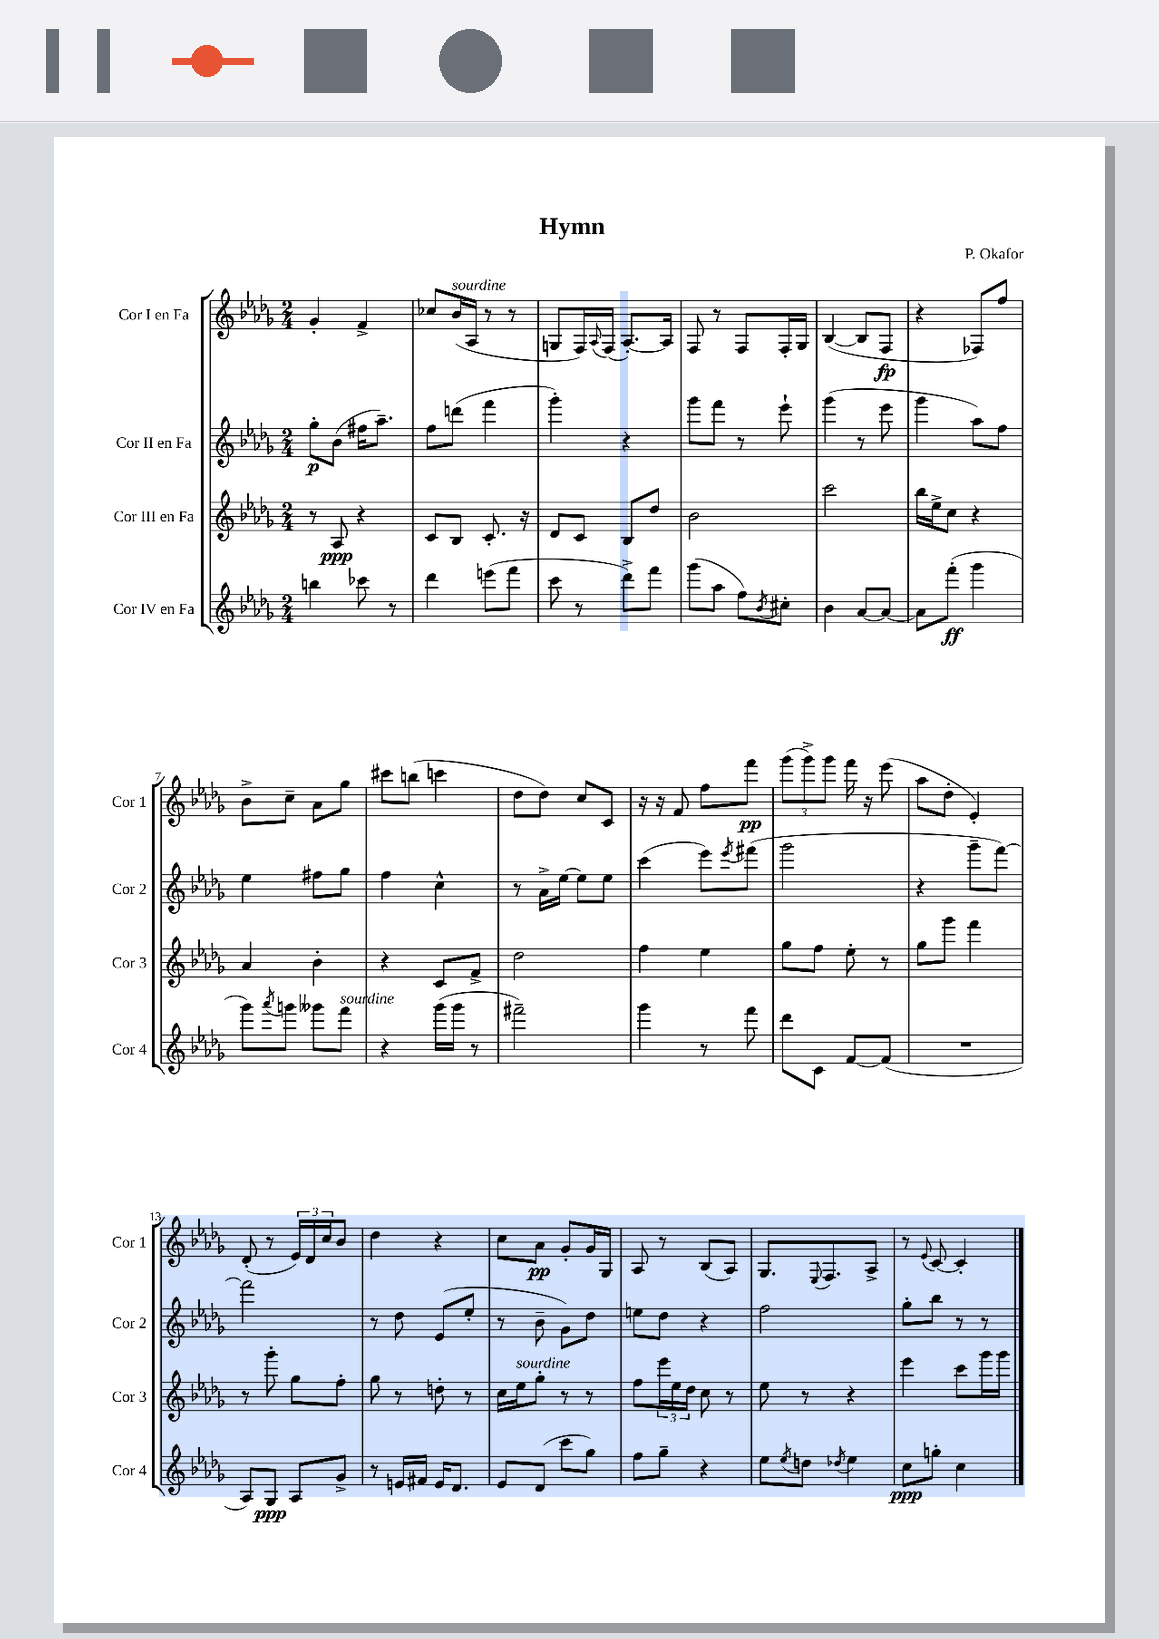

**kern	**kern	**kern	**kern
*staff4	*staff3	*staff2	*staff1
*clefG2	*clefG2	*clefG2	*clefG2
*k[b-e-a-d-g-]	*k[b-e-a-d-g-]	*k[b-e-a-d-g-]	*k[b-e-a-d-g-]
*M2/4	*M2/4	*M2/4	*M2/4
4bb	8r	8gg-'	4g-'
.	8A-	(8b-	.
8ccc-	4r	16ff#	4f^
.	.	8.aa-~)	.
8r	.	.	.
=	=	=	=
4ddd-	8c	8ff	8cc-
.	8B-	(8ddd	(16b-
.	.	.	16A-
(8eee	8.c'	4fff	8r
8fff	.	.	8r
.	16r	.	.
=	=	=	=
8ccc	8d-	4ggg-')	8G
8r	8c	.	16F)
.	.	.	8qqA-
.	.	.	(16F
8ddd-^)	8B-	4r	[8.A-')
8fff	8dd-	.	.
.	.	.	16A-]
=	=	=	=
(8ggg-	2b-	8ggg-	8F
8aa-	.	8fff	8r
8ff)	.	8r	8F
8qb-	.	.	.
8cc#'	.	8eee-`	16F'
.	.	.	16G-
=	=	=	=
4b-	2ccc	(4ggg-	([4B-
[8a-	.	8r	8B-]
8a-_	.	8eee-	8F
=	=	=	=
8a-]	16bb-	4ggg-	4r
.	16ee-^	.	.
(8fff'	8cc	.	.
4ggg-	4r	8aa-)	8F-)
.	.	8ff	8ff
=	=	=	=
8ggg-)	4a-	4ee-	8b-^
8qaaa-	.	.	.
8ggg	.	.	8cc~
8ggg--	4b-'	8ff#	8a-
8fff	.	8gg-	8gg-
=	=	=	=
4r	4r	4ff	8ccc#
.	.	.	(8bb
(16ggg-	8c	4cc^^	4ccc
16ggg-	.	.	.
8r	8f^	.	.
=	=	=	=
2fff#~)	2dd-	8r	8dd-
.	.	16a-^	8dd-)
.	.	[16ee-	.
.	.	8ee-]	8cc
.	.	8ee-	8c
=	=	=	=
4ggg-	4ff	(4ccc	16r
.	.	.	16r
.	.	.	8f
8r	4ee-	8eee-)	8ff
.	.	8qeee-	.
8fff	.	(8fff#	8fff
=	=	=	=
8ddd-	8gg-	2ggg-	(12ggg-
.	.	.	12ggg-^)
8c	8ff	.	.
.	.	.	12ggg-
[8f	8ee-'	.	16fff
.	.	.	16r
(8f]	8r	.	(8eee-
=	=	=	=
2r	8gg-	4r	8aa-
.	8ggg-	.	8dd-'
.	4fff	8ggg-~	4e-')
.	.	[8fff)	.
=	=	=	=
8A-)	8r	2fff]	(8d-'
8G-	8ggg-'	.	8r
8A-	8gg-	.	24e-)
.	.	.	24d-
.	.	.	24cc
8g-^	8ff'	.	8b-
=	=	=	=
8r	8gg-	8r	4dd-
16e	8r	8dd-	.
16f#	.	.	.
16e	8dd'	(8e-	4r
8.d-	.	.	.
.	8r	8ee-'	.
=	=	=	=
8e-	16cc	8r	8cc
.	16ee-	.	.
(8d-	8gg-'	8b-~	8a-
8ccc	8r	8g-)	8g-'
8gg-)	8r	8dd-	16g-
.	.	.	16G-
=	=	=	=
8ff	8ff	8ee	8A-
8gg-~	24eee-	8dd-	8r
.	24ee-	.	.
.	24dd-	.	.
4r	8cc	4r	(8B-
.	8r	.	8A-)
=	=	=	=
8ee-	8ee-	2ff	8.G-
8qee-	.	.	.
8dd	8r	.	.
.	.	.	8qqE-
.	.	.	8.F
8qdd-	.	.	.
4ee-	4r	.	.
.	.	.	8A-^
=	=	=	=
8cc	4eee-	8gg-'	8r
.	.	.	8qqe-
8gg'	.	8bb-	[8c
4cc	8ccc	8r	4c']
.	16ggg-	8r	.
.	16ggg-	.	.
==	==	==	==
*-	*-	*-	*-
